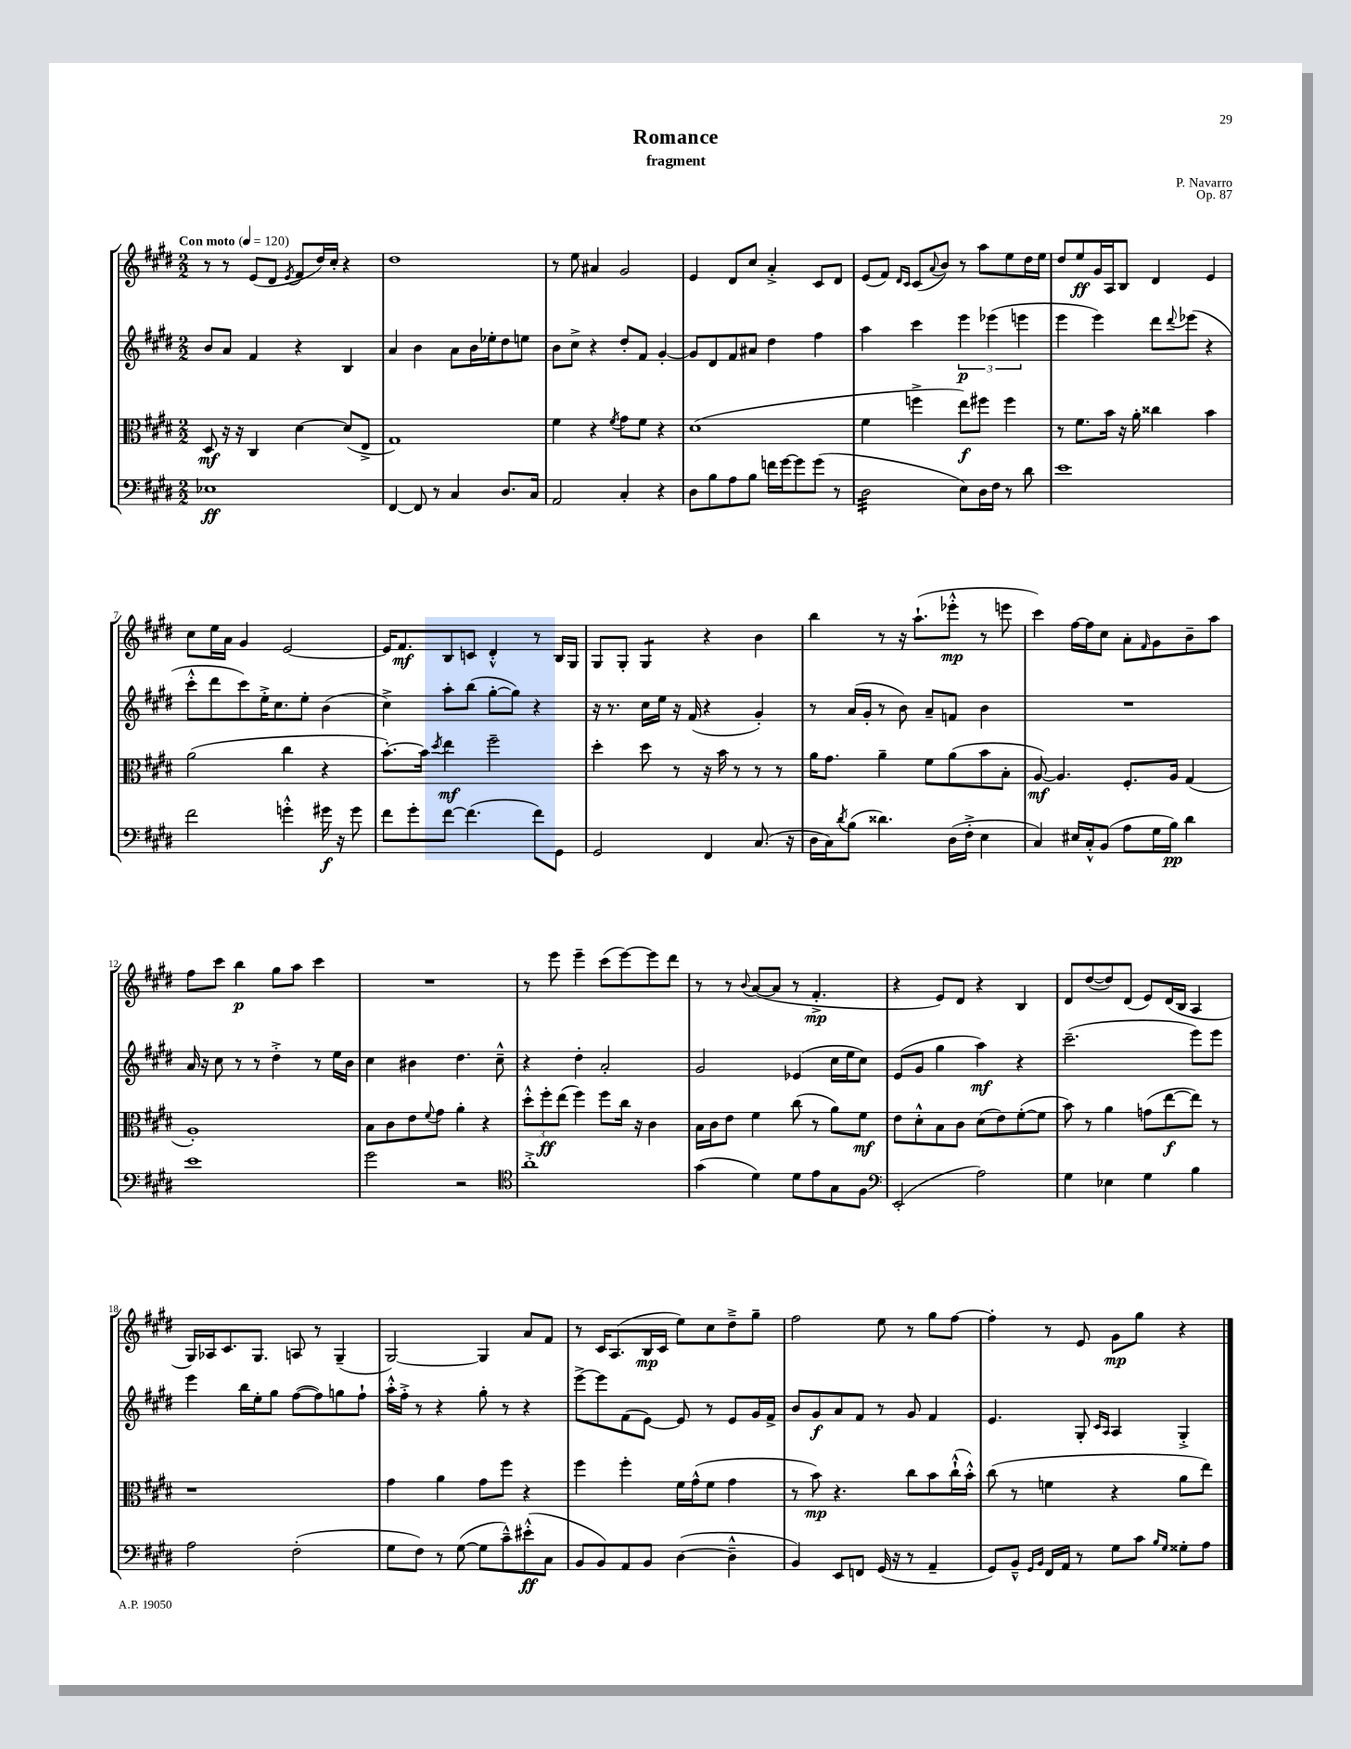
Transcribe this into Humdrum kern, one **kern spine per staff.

**kern	**kern	**kern	**kern
*staff4	*staff3	*staff2	*staff1
*clefF4	*clefC3	*clefG2	*clefG2
*k[f#c#g#d#]	*k[f#c#g#d#]	*k[f#c#g#d#]	*k[f#c#g#d#]
*M2/2	*M2/2	*M2/2	*M2/2
*MM120	*MM120	*MM120	*MM120
1E-	8D#/	8b/L	8r
.	16r	8a/J	8r
.	16r	.	.
.	4C#/	4f#/	(8e/L
.	.	.	8d#/J
.	.	.	8qe/
.	[4d#\	4r	8f#/L
.	.	.	16dd#/L)
.	.	.	16cc#'/JJ
.	(8d#/]L	4B/	4r
.	8E^/J	.	.
=	=	=	=
[4FF#/	1G#)	4a/	1dd#
8FF#/]	.	4b\	.
8r	.	.	.
4C#/	.	8a\L	.
.	.	16b\L	.
.	.	16ee-'\J	.
8.D#/L	.	8dd#\	.
.	.	8ee\J	.
16C#/Jk	.	.	.
=	=	=	=
2AA/	4f#\	8b\L	8r
.	.	8cc#^\J	8ee\
.	4r	4r	4a#/
.	8qf#/	.	.
4C#'/	8g#\L	8dd#'/L	2g#/
.	8f#\J	8f#/J	.
4r	4r	[4g#'/	.
=	=	=	=
8D#\L	(1d#	8g#/]L	4e/
8B\	.	8d#/	.
8A\	.	8f#/	8d#/L
8B\J	.	8a#/J	8cc#/J
16f\LL	.	4dd#\	4a'^/
[16g#\J	.	.	.
8g#\]	.	.	.
(8g#\J	.	4ff#\	8c#/L
8r	.	.	8d#/J
=	=	=	=
2D#\	4f#\	4aa\	(8e/L
.	.	.	8f#/J)
.	.	.	16qqd#/LL
.	.	.	16qqc#/JJ
.	4ff^\	4ccc#\	(8c#/L
.	.	.	8qqa/
.	.	.	8b/J)
8E\L)	8ee\L)	6eee\	8r
16D#\L	8ff#\J	.	8aa\L
.	.	(6eee-\	.
16F#\JJ	.	.	.
8r	4ff#\	.	8ee\
.	.	6eee\	.
8d#\	.	.	16dd#\L
.	.	.	16ee\JJ
=	=	=	=
1e	8r	4eee\	8dd#/L
.	8.f#\L	.	8ee/
.	.	4eee\)	16g#/L
.	16b\Jk	.	16A/J
.	16r	.	8B/J
.	16a'\	.	.
.	4cc##\	8ddd#\L	4d#/
.	.	8qqddd#/	.
.	.	(8eee-\J	.
.	4b\	4r	4e/
=	=	=	=
2f#\	(2a\	8ccc#'^^\L	8cc#\L
.	.	8ddd#\	16ee\L
.	.	.	16a\JJ
.	.	8ccc#\)	4g#/
.	.	16ee'^\K	.
.	.	8.cc#\	.
4g'^^\	4cc#\	.	[2e/
.	.	8ee'\J	.
16g#\	4r	(4b\	.
16r	.	.	.
8g#\	.	.	.
=	=	=	=
8f#\L	[8.b'\L)	4cc#^\)	16e/]LK
.	.	.	8.f#/
8g#'\	.	.	.
.	16b\]Jk	.	.
.	8qdd#/	.	.
[8f#\J	4ee\	8aa'\L	8B/
(4.f#\]	.	(8bb\J	8c/J
.	2ff#~\	[8gg#'\L	4d#'^^/
.	.	8gg#\]J)	.
8f#\L)	.	4r	8r
8GG#\J	.	.	16B/LL
.	.	.	16G#/JJ
=	=	=	=
2GG#/	4dd#'\	16r	8G#/L
.	.	8.r	.
.	.	.	8G#'/J
.	8dd#\	16cc#\LL	4G#/
.	.	16ee\JJ	.
.	8r	16r	.
.	.	(16f#/	.
4FF#/	16r	4r	4r
.	16b\	.	.
.	8r	.	.
(8.C#/	8r	4g#'/)	4b\
.	8r	.	.
16r	.	.	.
=	=	=	=
16D#\LL	16a\LK	8r	4bb\
16C#\J)	8.g#\J	.	.
8qd#/	.	.	.
(8B\J	.	(16a/LL	.
.	.	16g#'/JJ	.
4.d##\)	4a~\	8r	8r
.	.	8b\)	16r
.	.	.	(8.aa`\L
.	8f#\L	8a~/L	.
(16D#\LL	(8a\	8f/J	8eee-'^^\J
16F#'^\JJ	.	.	.
4E\	8b\	4b\	8r
.	8B'\J	.	8eee\
=	=	=	=
4C#/)	[8A/)	1r	4ccc#\)
.	4.A/]	.	.
16E#/LL	.	.	[16ff#\LL
16C#'^^/J	.	.	16ff#\]J
(8BB/J	.	.	8cc#\J
8A\L	8.F#'/L	.	8a'\L
.	.	.	16qqf#/
16G#\L	.	.	8g#\
16B\JJ)	16A/Jk	.	.
4d#\	(4G#/	.	8b~\
.	.	.	8aa\J
=	=	=	=
1e	1A')	16a/	8ff#\L
.	.	16r	.
.	.	8cc#\	8ccc#\J
.	.	8r	4bb\
.	.	8r	.
.	.	4dd#'^\	8gg#\L
.	.	.	8aa\J
.	.	8r	4ccc#\
.	.	16ee\LL	.
.	.	16b\JJ	.
=	=	=	=
2g#\	8B\L	4cc#\	1r
.	8c#\	.	.
.	8e\	4b#\	.
.	8qqf#/	.	.
.	8g#\J	.	.
2r	4a'\	4.dd#\	.
.	4r	.	.
.	.	8cc#~^^\	.
=	=	=	=
*clefC4	*	*	*
1a'^	12dd#'^^\L	4r	8r
.	12ff#'\	.	.
.	.	.	8eee\
.	(12ee\J	.	.
.	4ff#\)	4dd#'\	4eee~\
.	8ff#\L	2a'/	(8ccc#\L
.	16cc#\Jk	.	[8eee\)
.	16r	.	.
.	4c#\	.	8eee\]
.	.	.	8ddd#\J
=	=	=	=
(4g#\	16B\LL	2g#/	8r
.	16c#\J	.	.
.	8e\J	.	8r
.	.	.	8qqb/
4d#\)	4f#\	.	([8a/L
.	.	.	8a/]J
8d#\L	(8cc#\	(4e-/	8r
8e\	8r	.	4.f#'^/
8G#\	8a\L)	16cc#\LL	.
.	.	16ee\J	.
8F#\J	8f#\J	8cc#\J)	.
=	=	=	=
*clefF4	*	*	*
(2EE'/	8e\L	(8e/L	4r
.	8d#'^^\	8g#/J	.
.	8B\	4gg#\	8e/L)
.	8c#\J	.	8d#/J
2A\)	(8d#\L	4aa\)	4r
.	8e\)	.	.
.	([8f#'\	4r	4B/
.	8f#\]J	.	.
=	=	=	=
4G#\	8b\)	(2.ccc#~\	8d#/L
.	8r	.	([8dd#/
4E-\	4a\	.	8dd#/])
.	.	.	(8d#/J
4G#\	(8g\L	.	8e/L)
.	[8ee\	.	(16d#/L
.	.	.	16B/JJ
4B\	8ee\]J)	8eee\L)	4A/
.	8r	8eee\J	.
=	=	=	=
2A\	1r	4eee\	16G#/LL)
.	.	.	16A-/J
.	.	.	8.c#/
.	.	16bb\LL	.
.	.	16ee'\J	8.G#/J
.	.	8gg#\J	.
(2F#'\	.	([8ff#\L	8A/
.	.	8ff#\])	8r
.	.	8gg\	(4G#~/
.	.	8ff#`\J	.
=	=	=	=
8G#\L	4g#\	16aa'^^\LL	[2G#/)
.	.	16ff#'^\JJ	.
8F#\J)	.	8r	.
8r	4a\	4r	.
([8G#\	.	.	.
8G#\]L	8g#\L	8gg#'\	4G#/]
8c#~^^\)	8ff#\J	8r	.
(8e#'^^\	4r	4r	8a/L
8C#\J	.	.	8f#/J
=	=	=	=
8BB/L	4ff#\	[8eee^\L	8r
8BB/)	.	8eee\]	16c#/LK
.	.	.	(8.A/
8AA/	4ff#'\	(8f#\	.
8BB/J	.	[8e\J)	16B/L
.	.	.	16c#/JJ
([4D#\	16f#\LL	8e/]	8ee\L)
.	(16g#^^\J	.	.
.	8f#\J	8r	8cc#\
4D#~^^\]	4g#\	8e/L	8dd#~^\
.	.	16g#/L	8gg#~\J
.	.	16f#^/JJ	.
=	=	=	=
4BB/)	8r	8b/L	2ff#\
.	8b\)	8g#/	.
8EE/L	4.r	8a/	.
8FF/J	.	8f#/J	.
(16GG#/	.	8r	8ee\
16r	.	.	.
8r	8cc#\L	8g#/	8r
4AA~/	8b\	4f#/	8gg#\L
.	(16cc#`^^\L	.	[8ff#\J
.	16b'^^\JJ)	.	.
=	=	=	=
8GG#/L)	(8cc#\	4.e/	4ff#'\]
8BB~^^/J	8r	.	.
16qqGG#/LL	.	.	.
16qqBB/JJ	.	.	.
16FF#/LL	4f\	.	8r
16AA/JJ	.	.	.
8r	.	8G#'/	8e/
.	.	16qqc#/LL	.
.	.	16qqA/JJ	.
8G#\L	4r	4A/	8g#\L
8c#\J	.	.	8gg#\J
16qqB/LL	.	.	.
16qqG#/JJ	.	.	.
8G##'\L	8a\L	4G#'^/	4r
8A\J	8ee\J)	.	.
==	==	==	==
*-	*-	*-	*-
